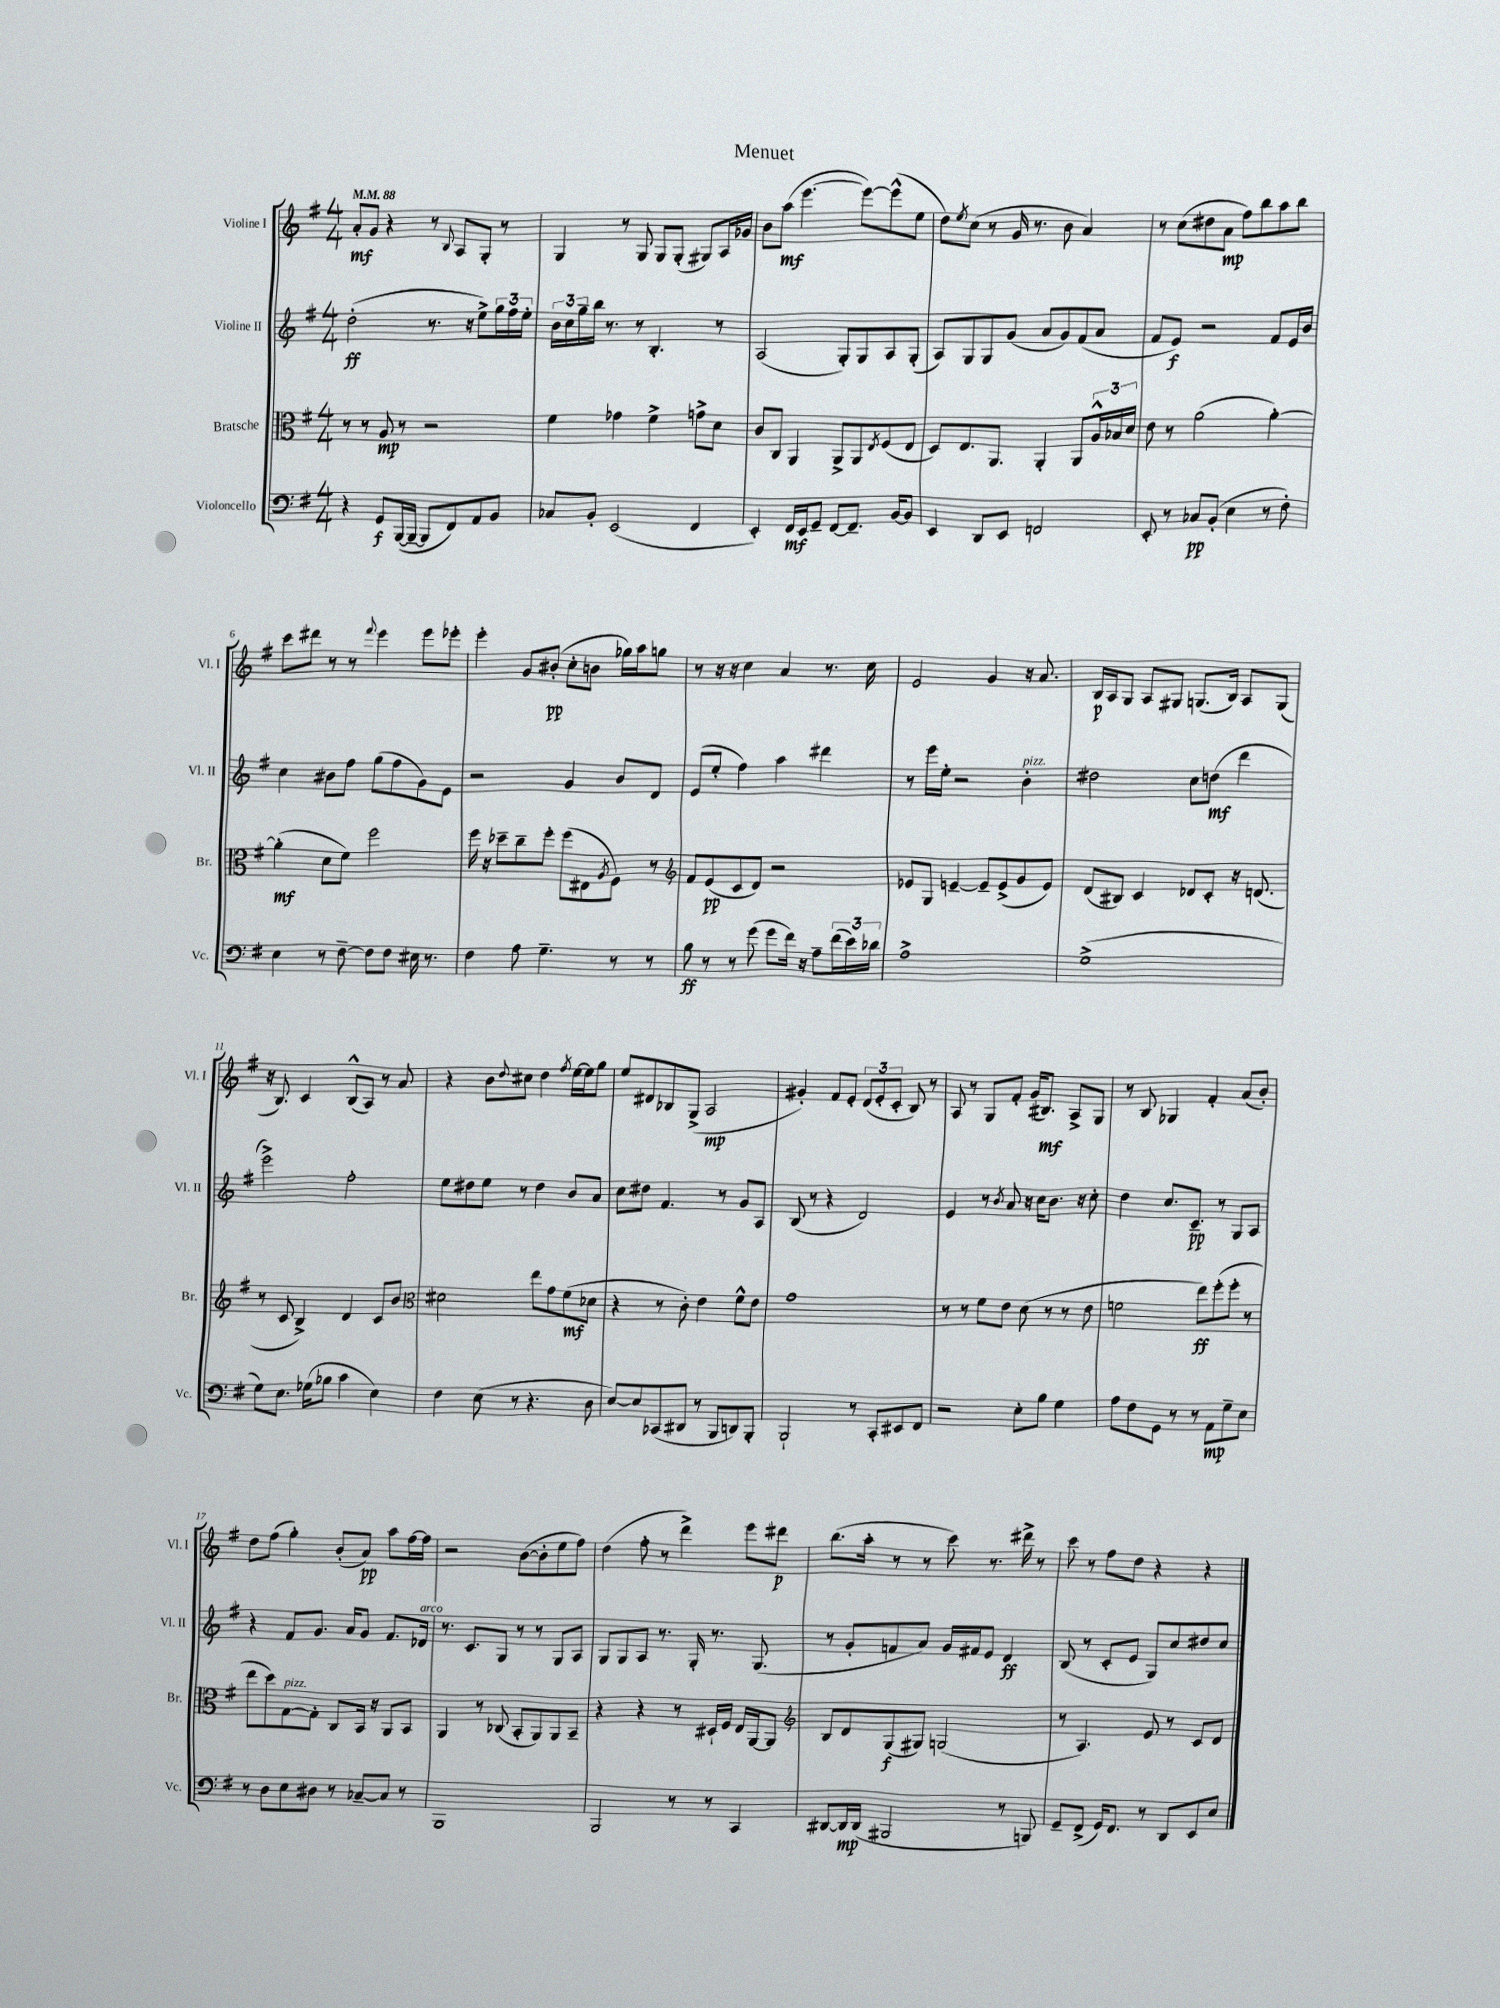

**kern	**dynam	**kern	**dynam	**kern	**dynam	**kern	**dynam
*part4	*part4	*part3	*part3	*part2	*part2	*part1	*part1
*staff4	*staff4	*staff3	*staff3	*staff2	*staff2	*staff1	*staff1
*I"Violoncello	*	*I"Bratsche	*	*I"Violine II	*	*I"Violine I	*
*I'Vc.	*	*I'Br.	*	*I'Vl. II	*	*I'Vl. I	*
*clefF4	*	*clefC3	*	*clefG2	*	*clefG2	*
*k[f#]	*	*k[f#]	*	*k[f#]	*	*k[f#]	*
*M4/4	*	*M4/4	*	*M4/4	*	*M4/4	*
*MM88	*	*MM88	*	*MM88	*	*MM88	*
=1	=1	=1	=1	=1	=1	=1	=1
4r	.	8r	.	(2dd'\	ff	8a'/L	mf
.	.	8r	.	.	.	8g/J	.
8GG/L	f	8A/	mp	.	.	4r	.
([16BBB/L	.	8r	.	.	.	.	.
16BBB~/JJ_	.	.	.	.	.	.	.
8BBB/L]	.	2r	.	8.r	.	8r	.
.	.	.	.	.	.	8qqB/	.
8FF#/)	.	.	.	.	.	8A/L	.
.	.	.	.	16r	.	.	.
8AA/	.	.	.	8ee^\L)	.	8G'/J	.
8BB/J	.	.	.	24gg\L	.	8r	.
.	.	.	.	24ff#\	.	.	.
.	.	.	.	24ee'\JJ	.	.	.
=2	=2	=2	=2	=2	=2	=2	=2
8C-X/L	.	4f#\	.	24b\LL	.	4G/	.
.	.	.	.	24cc\	.	.	.
.	.	.	.	24gg~\	.	.	.
8BB'/J	.	.	.	16bb\JJ	.	.	.
.	.	.	.	8.r	.	.	.
(2EE/	.	4g-X\	.	.	.	8r	.
.	.	.	.	8r	.	8G/	.
.	.	4f#^\	.	4.B'/	.	8G/L	.
.	.	.	.	.	.	(8G'/J	.
4FF#/	.	8gn^\L	.	.	.	8G#X/L)	.
.	.	8d\J	.	8r	.	16A/L	.
.	.	.	.	.	.	16g-X/JJ	.
=3	=3	=3	=3	=3	=3	=3	=3
4EE'/)	.	8c/L	.	(2A/	.	8b\L	.
.	.	8C/J	.	.	.	(8aa\J	mf
16FF#/LL	mf	4AA/	.	.	.	[4.eee\	.
16EE/J	.	.	.	.	.	.	.
8GG~/J	.	.	.	.	.	.	.
[8FF#/L	.	8AA^/L	.	8G'/L)	.	.	.
8.FF#~/J]	.	8AA/	.	8G/	.	8eee\L_)	.
.	.	8qE/	.	.	.	.	.
.	.	(8F#/	.	8A/	.	(8eee^^\]	.
[16BB/KL	.	.	.	.	.	.	.
8BB/J]	.	8E/J	.	(8G'/J	.	8ee\J	.
=4	=4	=4	=4	=4	=4	=4	=4
4EE/	.	8D/L)	.	8A/L)	.	8dd\L)	.
.	.	.	.	.	.	8qee/	.
.	.	8.E/	.	8G/	.	(8cc\J	.
8DD/L	.	.	.	8G/	.	8r	.
.	.	8.AA/J	.	.	.	.	.
8EE/J	.	.	.	(8g/J	.	16g/	.
.	.	.	.	.	.	8.r	.
2FFn/	.	4AA'/	.	8a/L	.	.	.
.	.	.	.	8g/)	.	8b\	.
.	.	8AA/L	.	(8f#/	.	4a/)	.
.	.	24A^^/L	.	8a/J	.	.	.
.	.	24B-X/	.	.	.	.	.
.	.	24d/JJ	.	.	.	.	.
=5	=5	=5	=5	=5	=5	=5	=5
8EE'/	.	8e\	.	8f#/L	.	8r	.
8r	.	8r	.	8e/J)	f	(8cc\L	.
8C-X/L	pp	(2a\	.	2r	.	8dd#X\	.
(8BB'/J	.	.	.	.	.	8a\J	mp
4E\	.	.	.	.	.	8ff#\L)	.
.	.	.	.	.	.	8bb\	.
8r	.	[4a'\)	.	8f#/L	.	8aa\	.
8F#'\)	.	.	.	16e/L	.	8bb\J	.
.	.	.	.	16b/JJ	.	.	.
!!LO:LB:g=z
=6	=6	=6	=6	=6	=6	=6	=6
4E\	.	(4a'\]	mf	4cc\	.	8ccc\L	.
.	.	.	.	.	.	8ddd#X\J	.
8r	.	8d\L	.	8b#X\L	.	8r	.
[8F#~\	.	8f#\J)	.	8ff#\J	.	8r	.
.	.	.	.	.	.	8qqfff#/	.
8F#\L]	.	2ff#\	.	(8gg\L	.	4eee\	.
8F#\J	.	.	.	8ff#\	.	.	.
16E#X\	.	.	.	8g\)	.	8eee\L	.
8.r	.	.	.	.	.	.	.
.	.	.	.	8e\J	.	8eee-X'\J	.
=7	=7	=7	=7	=7	=7	=7	=7
4F#\	.	16ff#\	.	2r	.	4eee'\	.
.	.	16r	.	.	.	.	.
.	.	8dd-X~\L	.	.	.	.	.
8A\	.	8cc~\	.	.	.	8g/L	.
4.G~\	.	8ff#'\J	.	.	.	(8b#X'/J	pp
.	.	(8ff#\L	.	4g/	.	8cc'\L	.
.	.	8E#X\	.	.	.	8bn\J	.
.	.	8qA/	.	.	.	.	.
8r	.	8F#\J)	.	8b/L	.	16gg-X\LL)	.
.	.	.	.	.	.	16aa\J	.
8r	.	8r	.	8d/J	.	8ggn\J	.
=8	=8	=8	=8	=8	=8	=8	=8
*	*	*clefG2	*	*	*	*	*
8B\	ff	8f#/L	.	(8e/L	.	8r	.
8r	.	(8e/	pp	8ee'/J	.	16r	.
.	.	.	.	.	.	16r	.
8r	.	8c/	.	4ff#\)	.	4cc\	.
(8g\	.	8d/J)	.	.	.	.	.
8g\L	.	2r	.	4aa\	.	4a/	.
16f#\Jk)	.	.	.	.	.	.	.
16r	.	.	.	.	.	.	.
8A~\L	.	.	.	4ddd#X\	.	8.r	.
(24f#\L	.	.	.	.	.	.	.
24e\)	.	.	.	.	.	.	.
.	.	.	.	.	.	16cc\	.
24d-X\JJ	.	.	.	.	.	.	.
=9	=9	=9	=9	=9	=9	=9	=9
1A^	.	8e-X/L	.	8r	.	2e/	.
.	.	8G/J	.	16eee\LL	.	.	.
.	.	.	.	16ee'\JJ	.	.	.
.	.	[4en~/	.	2r	.	.	.
.	.	8e~/L]	.	.	.	4g/	.
.	.	(8e^/	.	.	.	.	.
!	!	!	!	!LO:TX:a:i:t=pizz.	!	!	!
.	.	8g/	.	4b'\	.	16r	.
.	.	.	.	.	.	8.a/	.
.	.	8e/J)	.	.	.	.	.
=10	=10	=10	=10	=10	=10	=10	=10
(1G^	.	(8d/L	.	2dd#X\	.	16B/LL	p
.	.	.	.	.	.	16A/J	.
.	.	8B#X/J)	.	.	.	8G/J	.
.	.	4c/	.	.	.	8A/L	.
.	.	.	.	.	.	8G#X/J	.
.	.	8d-X/L	.	8cc\L	.	(8.Gn/L	.
.	.	8c'/J	.	(8ddn\J	mf	.	.
.	.	.	.	.	.	16B/Jk)	.
.	.	16r	.	4ddd\	.	8A/L	.
.	.	(8.dn/	.	.	.	.	.
.	.	.	.	.	.	(8G/J	.
!!LO:LB:g=z
=11	=11	=11	=11	=11	=11	=11	=11
8G\L)	.	8r	.	2eee^\)	.	16r	.
.	.	.	.	.	.	8.B/)	.
8.E\J	.	8c/	.	.	.	.	.
.	.	4B^/)	.	.	.	4c/	.
(16G-X\KL	.	.	.	.	.	.	.
8B-X\J	.	.	.	.	.	.	.
4c\	.	4d/	.	2ff#'\	.	(8B^^/L	.
.	.	.	.	.	.	8A/J)	.
4E\)	.	8c/L	.	.	.	8r	.
.	.	8b/J	.	.	.	8a/	.
=12	=12	=12	=12	=12	=12	=12	=12
*	*	*clefC3	*	*	*	*	*
4F#\	.	2d#X\	.	8ee\L	.	4r	.
.	.	.	.	8dd#X\	.	.	.
(8E\	.	.	.	8ee\J	.	8b\L	.
.	.	.	.	.	.	8qqdd/	.
8r	.	.	.	8r	.	8cc#X\J	.
4.r	.	8ee\L	.	4dd#\	.	4dd\	.
.	.	8g\	.	.	.	.	.
.	.	.	.	.	.	8qff#/	.
.	.	(8f#\	mf	8b/L	.	[16ee\LL	.
.	.	.	.	.	.	16ee\J]	.
8D\	.	8d-X\J	.	8a/J	.	8gg\J	.
=13	=13	=13	=13	=13	=13	=13	=13
[8E/L)	.	4r	.	8cc\L	.	8ee/L	.
8E/]	.	.	.	8dd#X\J	.	8d#X/	.
(8CC-X/	.	8r	.	4.f#/	.	8B-X/	.
8DD#X/J	.	8c'\)	.	.	.	(8G^/J	.
8r	.	4e\	.	.	.	2A/	mp
8BBB/L	.	.	.	8r	.	.	.
8DDn/)	.	8f#^^\L	.	8g/L	.	.	.
8BBB'/J	.	8e\J	.	8A/J	.	.	.
=14	=14	=14	=14	=14	=14	=14	=14
2BBB`/	.	1g	.	(8B/	.	4g#X'/)	.
.	.	.	.	8r	.	.	.
.	.	.	.	4r	.	8f#/L	.
.	.	.	.	.	.	8e'/J	.
8r	.	.	.	2d/)	.	(12d/L	.
.	.	.	.	.	.	12e'/	.
8CC'/L	.	.	.	.	.	.	.
.	.	.	.	.	.	12c'/J	.
8EE#X/	.	.	.	.	.	8B/)	.
8FF#/J	.	.	.	.	.	8r	.
=15	=15	=15	=15	=15	=15	=15	=15
2r	.	8r	.	4e/	.	8A/	.
.	.	8r	.	.	.	8r	.
.	.	8f#\L	.	8r	.	8G/L	.
.	.	.	.	8qb/	.	.	.
.	.	8e\J	.	8a/	.	8f#'/J	.
8E'\L	.	(8d\	.	16r	.	(16g/KL	.
.	.	.	.	16cc\KL	.	8.B#X/J)	mf
8B\J	.	8r	.	8.b\J	.	.	.
4G\	.	8r	.	.	.	8A^/L	.
.	.	.	.	16r	.	.	.
.	.	8e\	.	8cc'\	.	8G/J	.
=16	=16	=16	=16	=16	=16	=16	=16
8A\L	.	2fn\	.	4dd\	.	8r	.
8F#\	.	.	.	.	.	8B/	.
8GG\J	.	.	.	8.cc/L	.	4G-X/	.
8r	.	.	.	.	.	.	.
.	.	.	.	8.c~/J	pp	.	.
8r	.	8ee\L)	ff	.	.	4f#'/	.
8AA\L	mp	(8ff#'\	.	8r	.	.	.
8G~\	.	8ff#'\J	.	8G/L	.	(8a/L	.
8E\J	.	8r	.	8A/J	.	8b'/J)	.
!!LO:LB:g=z
=17	=17	=17	=17	=17	=17	=17	=17
8r	.	8ee\L	.	4r	.	8dd\L	.
8D\L	.	8dd\)	.	.	.	(8ff#\J	.
!	!	!LO:TX:a:i:t=pizz.	!	!	!	!	!
8E\	.	[8G\	.	8f#/L	.	4gg'\)	.
8D#X\J	.	8G'\J]	.	8.g/J	.	.	.
8r	.	8C/L	.	.	.	(8b'/L	.
.	.	.	.	16a/KL	.	.	.
[8C-X~/L	.	16BB/Jk	.	8g/J	.	8a/J)	pp
.	.	16r	.	.	.	.	.
8C-/J]	.	8AA/L	.	8.f#/L	.	8aa\L	.
8r	.	8BB/J	.	.	.	[16ff#\L	.
!	!	!	!	!LO:TX:a:i:t=arco	!	!	!
.	.	.	.	16d-X/Jk	.	16ff#\JJ]	.
=18	=18	=18	=18	=18	=18	=18	=18
1BBB	.	4AA/	.	8.r	.	2r	.
.	.	.	.	8.c/L	.	.	.
.	.	8r	.	.	.	.	.
.	.	(8C-X/	.	8G/J	.	.	.
.	.	8BB'/L	.	8r	.	([8b\L	.
.	.	8AA/)	.	8r	.	8b'\]	.
.	.	8AA/	.	8G/L	.	8ee\	.
.	.	8BB~/J	.	8A/J	.	8ff#\J)	.
=19	=19	=19	=19	=19	=19	=19	=19
2BBB/	.	4r	.	8G/L	.	(4dd\	.
.	.	.	.	8G/	.	.	.
.	.	4r	.	8A/J	.	8ff#'\	.
.	.	.	.	8.r	.	8r	.
8r	.	8r	.	.	.	4ddd^\)	.
.	.	.	.	16G'/	.	.	.
8r	.	16D#X`/LL	.	8.r	.	.	.
.	.	16F#/JJ	.	.	.	.	.
4CC/	.	16E/LL	.	.	.	8eee\L	.
.	.	[16AA/J	.	(8.G/	.	.	.
.	.	8AA/J]	.	.	.	8ddd#X\J	p
=20	=20	=20	=20	=20	=20	=20	=20
*	*	*clefG2	*	*	*	*	*
[8DD#X/L	.	8B/L	.	8r	.	(8.bb\L	.
16DD#/L]	mp	8d/	.	8g'/L	.	.	.
(16DD#/JJ	.	.	.	.	.	16aa'\Jk	.
2BBB#X/	.	(8G/	f	8fn/	.	8r	.
.	.	8G#X/J)	.	8a/J)	.	8r	.
.	.	(2Gn/	.	16g/LL	.	8ccc\)	.
.	.	.	.	16f#X/J	.	.	.
.	.	.	.	8e/J	.	8.r	.
8r	.	.	.	4d/	ff	.	.
.	.	.	.	.	.	16ddd#X^\	.
8BBBn/)	.	.	.	.	.	8r	.
=21	=21	=21	=21	=21	=21	=21	=21
8GG~/L	.	8r	.	(8B/	.	8ccc\	.
(8FF#^/J	.	4.A/)	.	8r	.	8r	.
16GG/KL)	.	.	.	8c'/L	.	8ff#\L	.
8.FF#/J	.	.	.	.	.	.	.
.	.	.	.	8e/J	.	8dd\J	.
8r	.	8e/	.	8G/L)	.	4r	.
8DD/L	.	8r	.	8cc/	.	.	.
8EE/	.	8c/L	.	8dd#X/	.	4r	.
8E/J	.	8d/J	.	8cc/J	.	.	.
==	==	==	==	==	==	==	==
*-	*-	*-	*-	*-	*-	*-	*-
